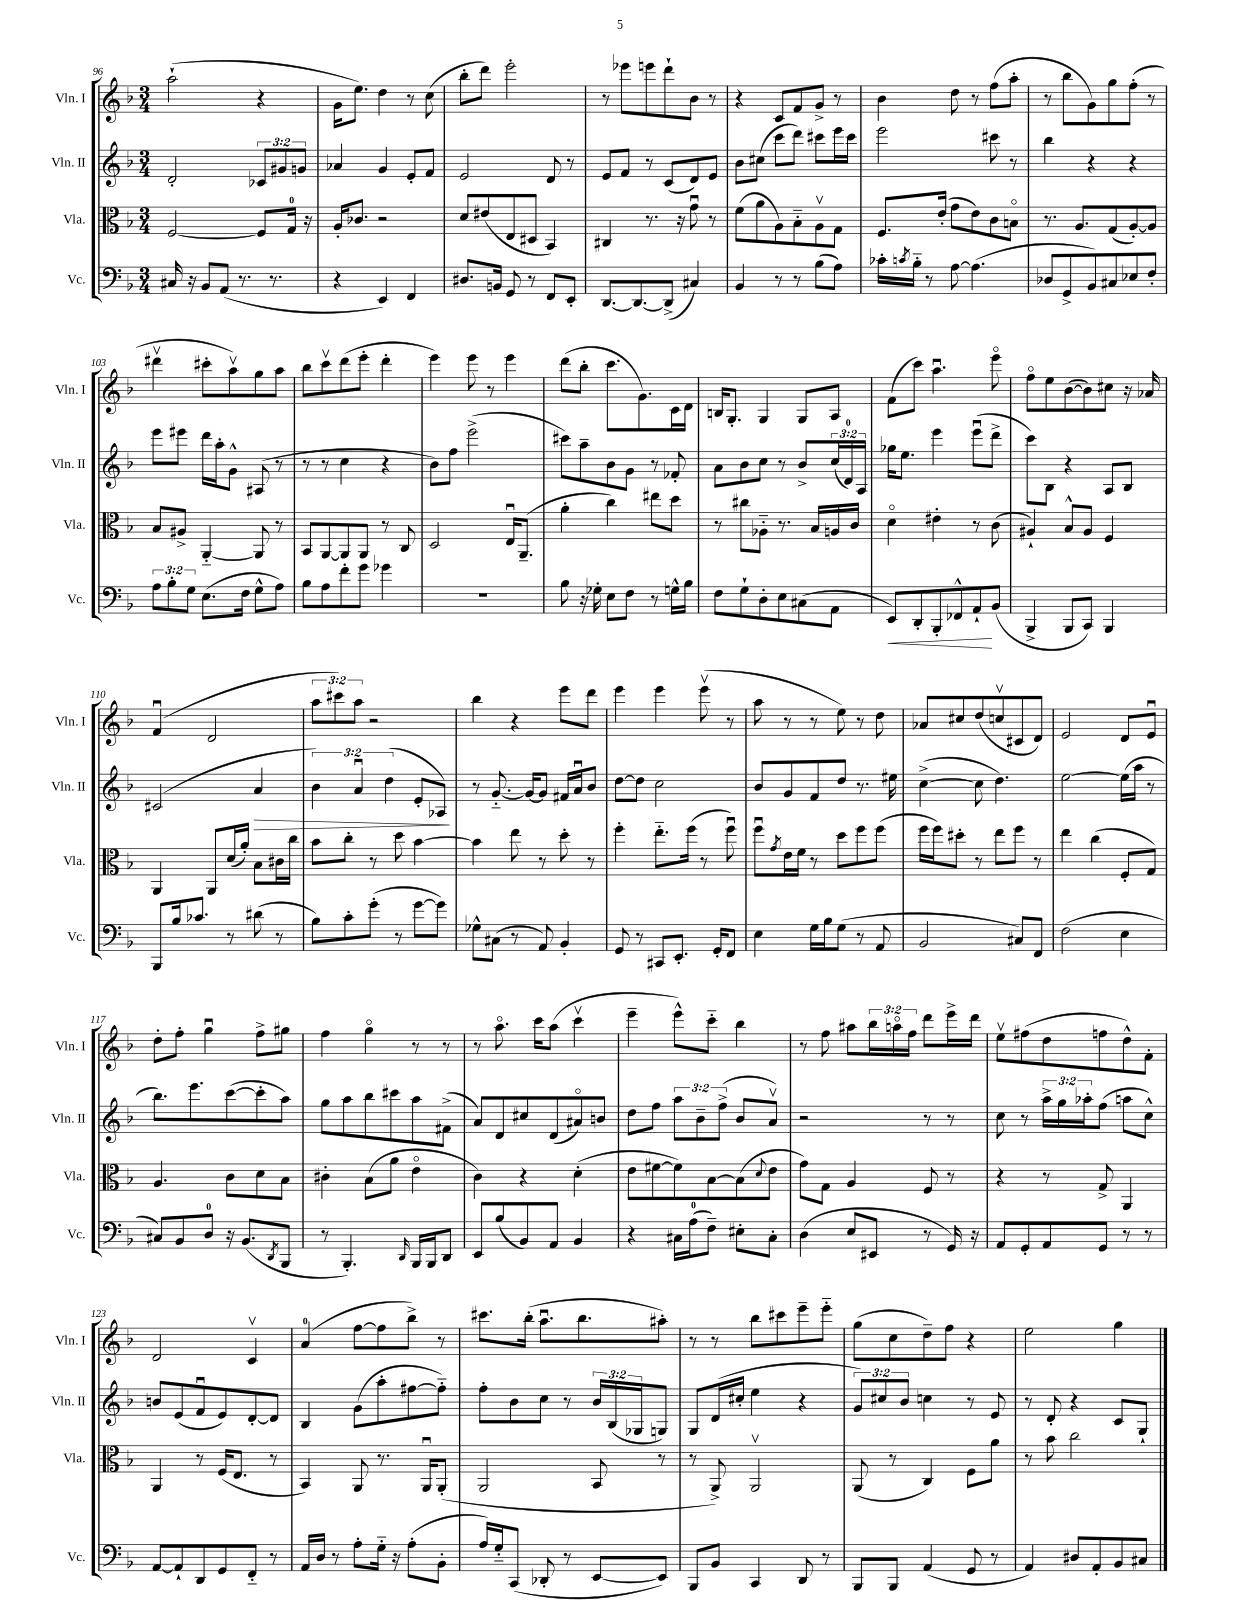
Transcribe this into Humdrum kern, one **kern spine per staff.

**kern	**kern	**kern	**kern
*staff4	*staff3	*staff2	*staff1
*clefF4	*clefC3	*clefG2	*clefG2
*k[b-]	*k[b-]	*k[b-]	*k[b-]
*M3/4	*M3/4	*M3/4	*M3/4
16C#	[2F	2d'	(2aa`
16r	.	.	.
8BB-	.	.	.
(8AA	.	.	.
8.r	.	.	.
.	8F]	12c-	4r
8.r	.	.	.
.	.	12g#	.
.	16G	.	.
.	.	12g	.
.	16r	.	.
=	=	=	=
4r	16A'	4a-	16g
.	8.c-	.	8.ee)
4EE)	2r	4g	4dd
4FF	.	8e'	8r
.	.	8f	(8cc
=	=	=	=
8.D#	8d	2e	8bb-'
.	(8e#	.	8ddd)
16BB	.	.	.
8GG	8E	.	2eee'
8r	8D#	.	.
8FF	4BB-)	8d	.
8EE'	.	8r	.
=	=	=	=
[8.DD	4C#	8e	8r
.	.	8f	8eee-
8.DD_	.	.	.
.	8.r	8r	8eee
(8DD^]	.	(8c	8ddd`
.	16r	.	.
4C#)	8gu	8d)	8b-
.	8r	8e	8r
=	=	=	=
4BB-	(8f	8b-	4r
.	8a	(8cc#	.
8r	8A)	8ccc	8c
8r	8B-'~	8ddd)	8f
(8B-	8Av	8ccc#	8g^
8A)	8G	16eee	8r
.	.	16ccc#	.
=	=	=	=
16c-'	8.F	2eee	4b-
8qc	.	.	.
16B-'~	.	.	.
8r	.	.	.
.	(16e'	.	.
[8A	8g	.	8dd
(4.A]	8e)	.	8r
.	8c	8ccc#	(8ff
.	8Bo	8r	8aa'
=	=	=	=
8D-	8.r	4bb-	8r
8GG^	.	.	8bb-
.	8.A	.	.
8BB-)	.	4r	8g)
8C#	(8G	.	8gg
8E-	[8A')	4r	(8ff'
8F'	8A]	.	8r
=	=	=	=
12A	8B-	8eee	4ddd#v
12B-'	.	.	.
.	8A#^	8eee#	.
12G	.	.	.
(8.E	[4AA'~	16ddd	8ccc#'
.	.	16aa'	.
.	.	8g^^	8aav)
16F	.	.	.
8G^^	8AA]	(8A#	8gg
8A)	8r	8r	8aa
=	=	=	=
8B-	8BB-	8r	8bb-
8A	[8AA	8r	8cccv
8f'	8AA]	4cc	(8ddd
8g	8AA	.	8eee'
4g-	8r	4r	4ddd'
.	8C	.	.
=	=	=	=
2.r	2D	8b-)	4eee)
.	.	8ff	.
.	.	(2eee^	8eee
.	.	.	8r
.	16Eu	.	4eee
.	(8.AA~	.	.
=	=	=	=
8B-	4a'	8ccc#)	(8ddd
16r	.	8aa~	8bb-'
16G-'	.	.	.
8E	4cc)	8b-	8.ccc
8F	.	8g	.
.	.	.	8.g)
8r	8ee#	8r	.
16G^^	8dd	8f-'	16c
16B-	.	.	16d
=	=	=	=
8F	8r	8a	16B
.	.	.	8.G'
8G`	8cc#	8b-	.
8D'	8A-'~	8cc	4G
8E	8.r	8r	.
(8C#	.	8b-^	8G
.	16B-	.	.
8AA	16A	(24cc	8A
.	.	24d)	.
.	16c	.	.
.	.	24A	.
=	=	=	=
8EE)	4do	16gg-	(8f
.	.	8.ee	.
8DD'	.	.	8ccc)
8BBB-'	4e#'	4eee	4.aau
8FF-^^	.	.	.
8AA`	8r	(8eeeu	.
(8BB-	(8c	8ddd^	8eeeo
=	=	=	=
4BBB-^	4A#`)	8ccc)	8ffo
.	.	8B-	8ee
8BBB-	8B-^^	4r	([8b-
8CC)	8A#	.	8b-])
4BBB-	4F	8A	8cc#
.	.	8B-	16r
.	.	.	16a-
=	=	=	=
8BBB-	4AA	(2c#	(4fu
16B-	.	.	.
8.c-	.	.	.
.	8AA	.	2d
8r	(16d	.	.
.	16a')	.	.
(8d#	8B-	4a	.
8r	16c#	.	.
.	16cc	.	.
=	=	=	=
8B-)	8b-	6b-)	12aa
.	.	.	12ccc#)
8c'	8cc'	.	.
.	.	6au	12aa
(8g'	8r	.	2r
.	.	(6dd	.
8r	8dd	.	.
[8g	[4b-	8e'	.
8g])	.	8A-)	.
=	=	=	=
8G-^^	4b-]	8r	4bb-
(8C#	.	[8.g'~	.
8r	8ee	.	4r
.	.	16g_	.
8AA)	8r	8g]	.
4BB-'	8dd'	16f#	8eee
.	.	16au	.
.	8r	8b-	8ddd
=	=	=	=
8GG	4ff'	[8dd	4eee
8r	.	8dd]	.
8CC#	8.ee'~	2cc	4eee
8.EE'	.	.	.
.	(16ff	.	.
.	8r	.	(8eeev
16GG'	.	.	.
8FF	8ffu)	.	8r
=	=	=	=
4E	8ffu	8b-	8aa
.	8qg	.	.
.	16e	8g	8r
.	16f	.	.
16G	8r	8f	8r
16B-	.	.	.
(8G	8dd	8dd	8ee)
8r	8ff	8.r	8r
8AA	(8ff	.	8dd
.	.	16ee#	.
=	=	=	=
2BB-	16ff	([4cc^	8a-
.	16ff)	.	.
.	8dd#'	.	8cc#
.	8r	8cc]	(8dd
.	8ee	4.dd)	8ccv
8C#)	8ff	.	8c#
8FF	8r	.	8d)
=	=	=	=
(2F	4ee	[2ee	2e
.	(4cc	.	.
4E	8F'	(16ee]	8d
.	.	16aa	.
.	8G)	8r	8eu
=	=	=	=
8C#)	4.A	8.bb-)	8dd'
8BB-	.	.	8ff'
.	.	8.eee	.
8D	.	.	4ggu
16r	8c	([8ccc	.
(8.BB-	.	.	.
.	8d	8ccc']	8ff^
8qDD	.	.	.
8BBB-	8B-	8aa)	8gg#
=	=	=	=
8r	4c#'	8gg	4ff
4.BBB-')	.	8aa	.
.	(8B-	8bb-	4ggo
.	8a	8ccc#	.
16qqDD	.	.	.
16BBB-	4eo	8aa	8r
16BBB-	.	.	.
8DD	.	(8f#^	8r
=	=	=	=
8EE	4c)	8a)	8r
(8B-	.	8d	8.aao
8BB-)	4r	8cc#	.
.	.	.	16ccc
8AA	.	(8d	(8aa
4BB-	(4d'	8a#o)	4cccv
.	.	8b	.
=	=	=	=
4r	8e	8dd	4eee~
.	[8f#	8ff	.
16C#	8f#])	12aa	8eee^^)
(16A	.	.	.
.	.	12b-~	.
8F~)	[8B-	.	8ccc'~
.	.	(12ff^	.
8E#'	(8B-]	8b-	4bb-
.	8qqd	.	.
8C#'	8e	8av)	.
=	=	=	=
(4D	8g)	2r	8r
.	8G	.	8ff
8E	4A	.	8aa#
8EE#	.	.	24bb-
.	.	.	24aao
.	.	.	24ff
8r	8F	8r	8ddd
16GG)	8r	8r	16eee^
16r	.	.	16ddd
=	=	=	=
8AA	4r	8cc	8eev
8GG'	.	8r	(8ff#
8AA	8r	24aa^	8dd
.	.	24gg	.
.	.	24aa-'	.
8GG	8G^	(8ff	8ff
8r	4AA	8aa	8dd^^)
8r	.	8cc^^)	8f'
=	=	=	=
[8AA	4AA	8b	2d
8AA`]	.	(8e	.
8DD	8r	8fu	.
8GG	(16F	8e)	.
.	8.E	.	.
8FF'~	.	[8d'	4cv
8r	8r	8d]	.
=	=	=	=
16AA	4BB-)	4B-	(4a
16D	.	.	.
8r	.	.	.
8A'	8AA	(8g	[8ff
16G'~	8.r	8aa'	8ff]
16r	.	.	.
(8A'	.	[8ff#	8bb-^)
.	16AAu	.	.
8BB-'	(8AA'	8ff#'~])	8r
=	=	=	=
16A)	2AA	8ff'	8.ccc#
16G'~	.	.	.
(8CC	.	8b-	.
.	.	.	(16bb-'
8DD-'	.	8cc	8.aau
8r	.	8r	.
.	.	.	8.bb-
[8EE	8BB-	24b-	.
.	.	(24B-	.
.	.	24G-	.
8EE])	8r	8G)	8aa#')
=	=	=	=
8BBB-	8r	8G	8r
8BB-	8AA^)	(16d	8r
.	.	16cc#'	.
4CC	2AAv	4ee	8bb-
.	.	.	8ccc#
8DD	.	4r	8eee~
8r	.	.	8eee'~
=	=	=	=
8BBB-	(8AA	12g)	(8gg
.	.	12cc#	.
8BBB-	8r	.	8cc
.	.	12b-	.
(4AA	4C)	4cc	8dd~)
.	.	.	8ff
8GG	8F	8r	4r
8r	8a	8e	.
=	=	=	=
4AA)	8r	8r	2ee
.	8b-	8d'	.
8D#	2cc	4r	.
8AA'	.	.	.
8BB-	.	8c	4gg
8C#	.	8G`	.
==	==	==	==
*-	*-	*-	*-
